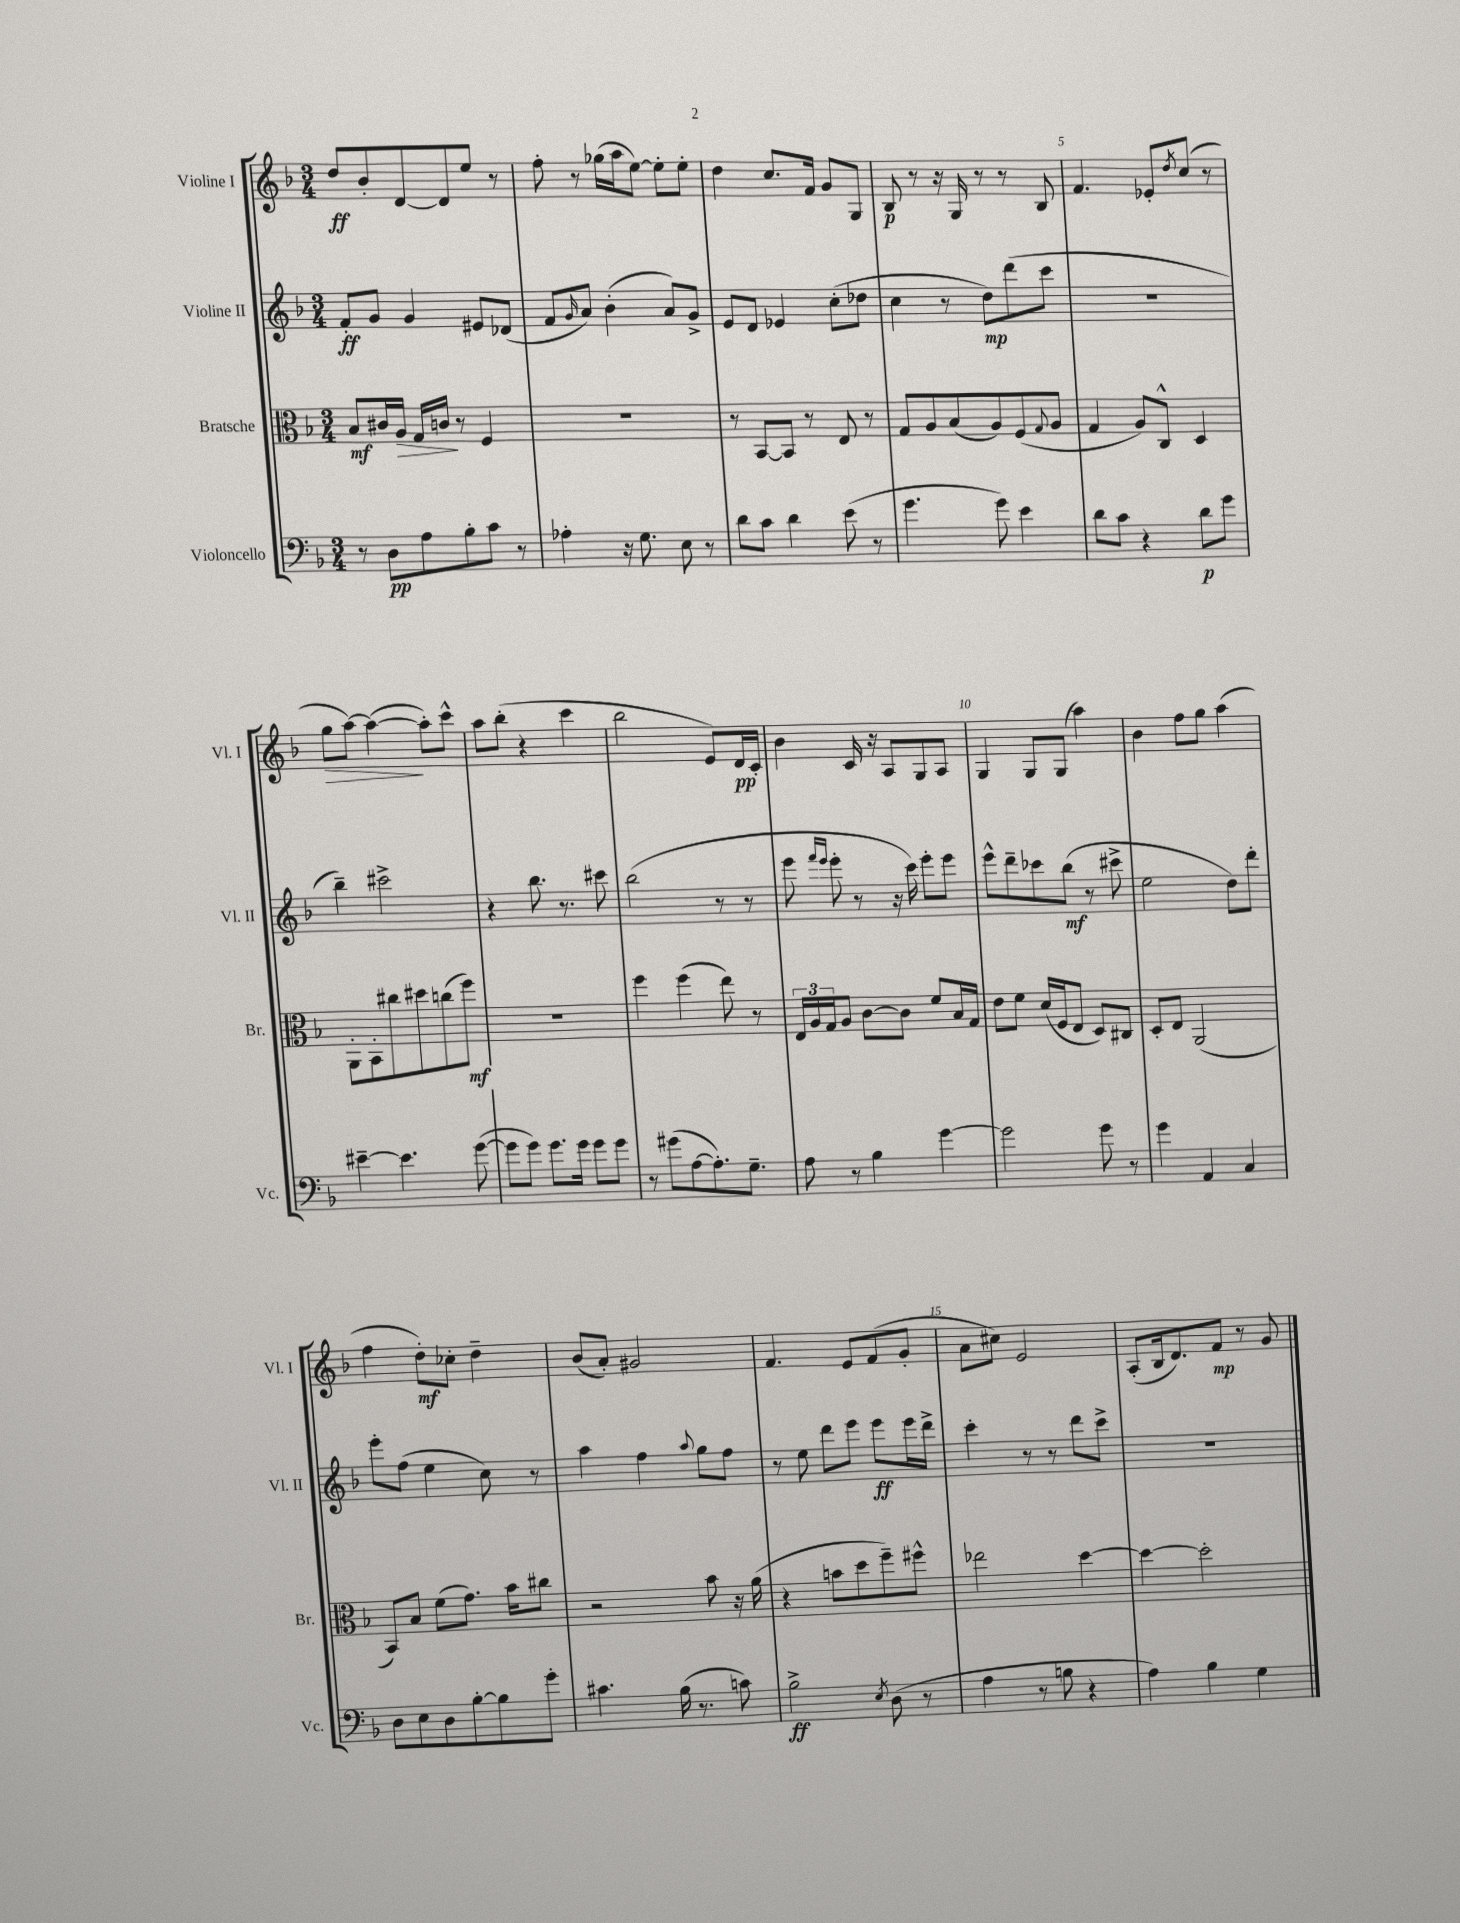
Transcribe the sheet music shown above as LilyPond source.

<<
\new StaffGroup <<
\new Staff = "s0" \with { instrumentName = "Violine I" shortInstrumentName = "Vl. I" } {
    \clef treble \key f \major \numericTimeSignature \time 3/4
    d''8\ff bes'8-. d'8~ d'8 e''8 r8 |
    f''8-. r8 ges''16( a''16 e''8~) e''8-. e''8-. |
    d''4 c''8. f'16 g'8 g8 |
    bes8\p r8 r16 g16 r8 r8 bes8 |
    f'4. ees'8-. \acciaccatura { d''8 } c''8( r8 |
    g''8\> a''8~) a''4~\!( a''8-.) c'''8-^ |
    a''8 bes''8-.( r4 c'''4 |
    bes''2 e'8) d'16\pp c'16-. |
    bes'4 c'16 r16 a8 g8 a8 |
    g4 g8 g8( a''4) |
    bes'4 f''8 g''8 a''4( |
    f''4 d''8-.\mf) ces''8-. d''4-- |
    bes'8( a'8-.) gis'2 |
    f'4. e'8 f'8( g'8-. |
    a'8 cis''8) e'2 |
    a8-.( bes16 d'8.) f'8\mp r8 g'8 \bar "|." |
}
\new Staff = "s1" \with { instrumentName = "Violine II" shortInstrumentName = "Vl. II" } {
    \clef treble \key f \major \numericTimeSignature \time 3/4
    f'8-.\ff g'8 g'4 eis'8 des'8( |
    f'8 \grace { g'16 } a'8) bes'4-.( a'8) g'8-> |
    e'8 d'8 ees'4 c''8-.( des''8 |
    c''4 r8 d''8\mp) d'''8( c'''8 |
    R2. |
    bes''4--) cis'''2-> |
    r4 bes''8. r8. cis'''8 |
    bes''2( r8 r8 |
    e'''8 \grace { f'''16 e'''16 } e'''8-. r8 r16 c'''16) e'''8-. e'''8 |
    e'''8-^ d'''8-- ces'''8 bes''8\mf( r8 cis'''8-> |
    e''2 d''8) d'''8-. |
    e'''8-. f''8( e''4 c''8) r8 |
    a''4 f''4 \appoggiatura { a''8 } g''8 f''8 |
    r8 e''8 d'''8 e'''8 e'''8\ff e'''16 d'''16-> |
    c'''4-. r8 r8 d'''8 c'''8-> |
    R2. \bar "|." |
}
\new Staff = "s2" \with { instrumentName = "Bratsche" shortInstrumentName = "Br." } {
    \clef alto \key f \major \numericTimeSignature \time 3/4
    bes8\mf cis'16 a16\> g16 c'16\! r8 f4 |
    R2. |
    r8 bes,8~ bes,8 r8 e8 r8 |
    g8 a8 bes8( a8) f8( \appoggiatura { g8 } a8 |
    g4 a8) c8-^ d4 |
    a,8-. bes,8-. cis''8 dis''8 c''8( f''8\mf) |
    R2. |
    f''4 f''4( e''8) r8 |
    \tuplet 3/2 { e16 a16 g16 } a8 c'8~ c'8 f'8 bes16 g16 |
    e'8 f'8 d'16( f16 e8 d8) cis8 |
    d8-. e8 a,2( |
    bes,8) bes8 f'8( g'8.) bes'16 cis''8 |
    r2 bes'8 r16 a'16( |
    r4 b'8 d''8 f''8--) fis''8-^ |
    ees''2 d''4~ |
    d''4~ d''2-. \bar "|." |
}
\new Staff = "s3" \with { instrumentName = "Violoncello" shortInstrumentName = "Vc." } {
    \clef bass \key f \major \numericTimeSignature \time 3/4
    r8 d8\pp a8 bes8-. c'8 r8 |
    aes4-. r16 g8. e8 r8 |
    d'8 c'8 d'4 e'8( r8 |
    g'4. g'8) e'4 |
    d'8 c'8 r4 d'8\p g'8 |
    eis'4~-- eis'4. g'8~( |
    g'8 g'8) g'8. g'16 g'8 g'8 |
    r8 gis'8( a8~ a8.-.) g8.-- |
    a8 r8 bes4 g'4~ |
    g'2 g'8 r8 |
    g'4 a,4 c4 |
    d8 e8 d8 bes8~-. bes8 g'8-. |
    cis'4. bes16( r8. c'8) |
    bes2->\ff \acciaccatura { e8 } d8( r8 |
    a4 r8 b8 r4 |
    a4) bes4 g4 \bar "|." |
}
>>
>>
\layout { \context { \Score \override BarNumber.break-visibility = ##(#f #t #t) barNumberVisibility = #(every-nth-bar-number-visible 5) } }
